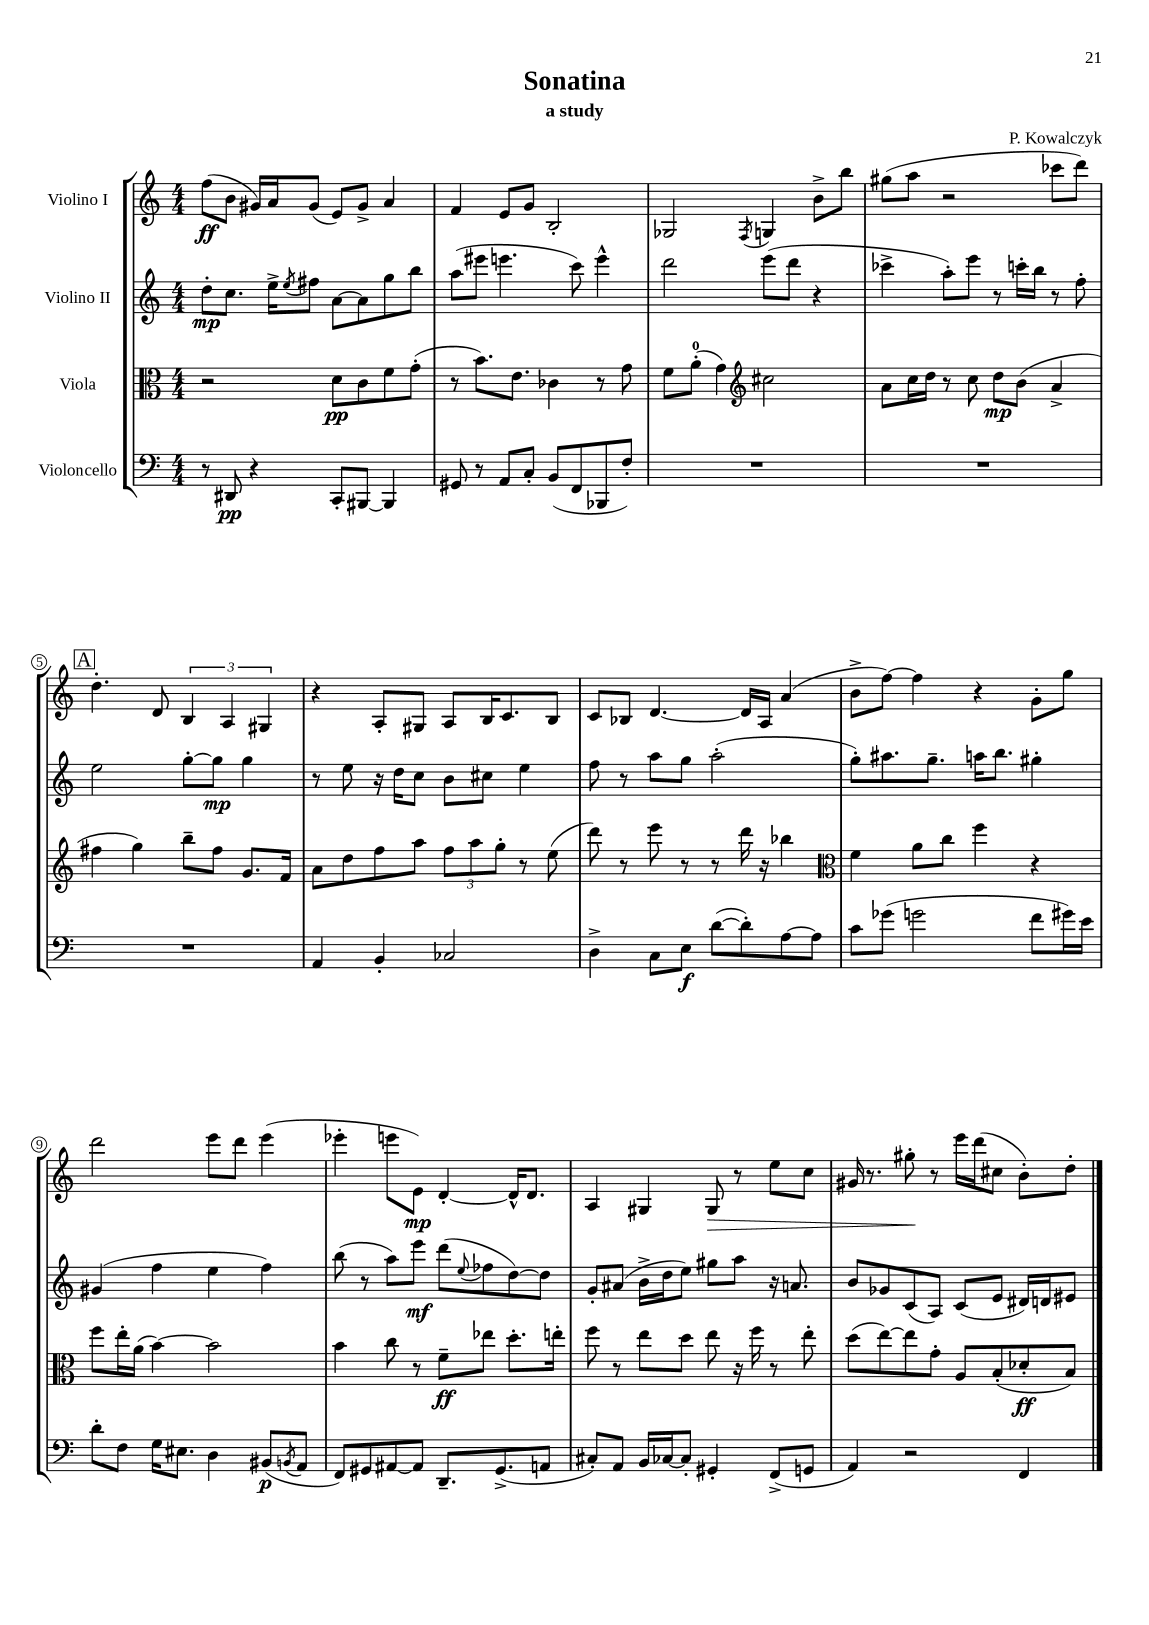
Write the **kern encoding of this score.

**kern	**kern	**kern	**kern
*staff4	*staff3	*staff2	*staff1
*clefF4	*clefC3	*clefG2	*clefG2
*k[]	*k[]	*k[]	*k[]
*M4/4	*M4/4	*M4/4	*M4/4
8r	2r	8dd'	(8ff
8DD#	.	8.cc	8b
4r	.	.	16g#)
.	.	16ee^	16a
.	.	8qee	.
.	.	8ff#	(8g#
8CC'	8d	[8a	8e)
[8BBB#	8c	8a]	8g#^
4BBB#]	8f	8gg	4a
.	(8g'	8bb	.
=	=	=	=
8GG#	8r	(8aa	4f
8r	8.b)	8eee#	.
8AA	.	4.eee	8e
.	8.e	.	.
8C'	.	.	8g
(8BB	4c-	.	2B'
8FF	.	8ccc)	.
8BBB-	8r	4eee^^	.
8F')	8g	.	.
=	=	=	=
1r	8f	2ddd	2G-
.	(8a'	.	.
.	4g)	.	.
*	*clefG2	*	*
.	.	.	8qF
.	2cc#	(8eee	4G
.	.	8ddd	.
.	.	4r	8b^
.	.	.	8bb
=	=	=	=
1r	8a	4ccc-^	(8gg#
.	16cc	.	8aa
.	16dd	.	.
.	8r	8aa')	2r
.	8cc	8eee	.
.	8dd	8r	.
.	(8b	16ccc'	.
.	.	16bb	.
.	4a^	8r	8ccc-
.	.	8ff'	8ddd)
=	=	=	=
1r	4ff#	2ee	4.dd'
.	4gg)	.	.
.	.	.	8d
.	8bb~	[8gg'	6B
.	8ff#	8gg]	.
.	.	.	6A
.	8.g	4gg	.
.	.	.	6G#
.	16f	.	.
=	=	=	=
4AA	8a	8r	4r
.	8dd	8ee	.
4BB'	8ff	16r	8A'
.	.	16dd	.
.	8aa	8cc	8G#
2C-	12ff	8b	8A
.	12aa	.	.
.	.	8cc#	16B
.	12gg'	.	.
.	.	.	8.c
.	8r	4ee	.
.	(8ee	.	8B
=	=	=	=
4D^	8ddd)	8ff	8c
.	8r	8r	8B-
8C	8eee	8aa	[4.d
8E	8r	8gg	.
([8d	8r	(2aa'	.
8d'])	16ddd	.	16d]
.	16r	.	16A
[8A	4bb-	.	(4a
8A]	.	.	.
=	=	=	=
*	*clefC3	*	*
8c	4f	8gg')	8b^
(8g-	.	8.aa#	[8ff)
2g	8a	.	4ff]
.	.	8.gg~	.
.	8cc	.	.
.	4ff	16aa	4r
.	.	8.bb	.
8f	4r	4gg#'	8g'
16g#)	.	.	8gg
16e	.	.	.
=	=	=	=
8d'	8ff	(4g#	2ddd
8F	16ee'	.	.
.	(16a	.	.
16G	[4b)	4ff	.
8.E#	.	.	.
4D	2b]	4ee	8eee
.	.	.	8ddd
(8BB#	.	4ff)	(4eee
8qBB	.	.	.
8AA	.	.	.
=	=	=	=
8FF)	4b	(8bb	4eee-'
8GG#	.	8r	.
[8AA#	8cc	8aa)	8eee
8AA#]	8r	8eee	8e)
8.DD~	8f~	(8ddd	[4d'
.	.	8qqee	.
.	8ee-	8ff-	.
(8.GG#^	.	.	.
.	8.dd'	[8dd)	16d^^]
.	.	.	8.d
8AA	.	8dd]	.
.	16ee'	.	.
=	=	=	=
8C#')	8ff	8g'	4A
8AA	8r	(8a#	.
16BB	8ee	16b^	4G#
[16C-	.	16dd	.
8C-']	8dd	8ee)	.
4GG#'	8ee	8gg#	8G#
.	16r	8aa	8r
.	16ff	.	.
(8FF^	8r	16r	8ee
.	.	8.a	.
8GG	8ee'	.	8cc
=	=	=	=
4AA)	(8dd	8b	16g#
.	.	.	8.r
.	[8ee)	8g-	.
2r	8ee]	(8c	8gg#'
.	8g'	8A)	8r
.	8A	(8c	16eee
.	.	.	(16ddd
.	(8B'	8e	8cc#
4FF	8d-'	16d#)	8b')
.	.	16d	.
.	8B)	8e#	8dd'
==	==	==	==
*-	*-	*-	*-
